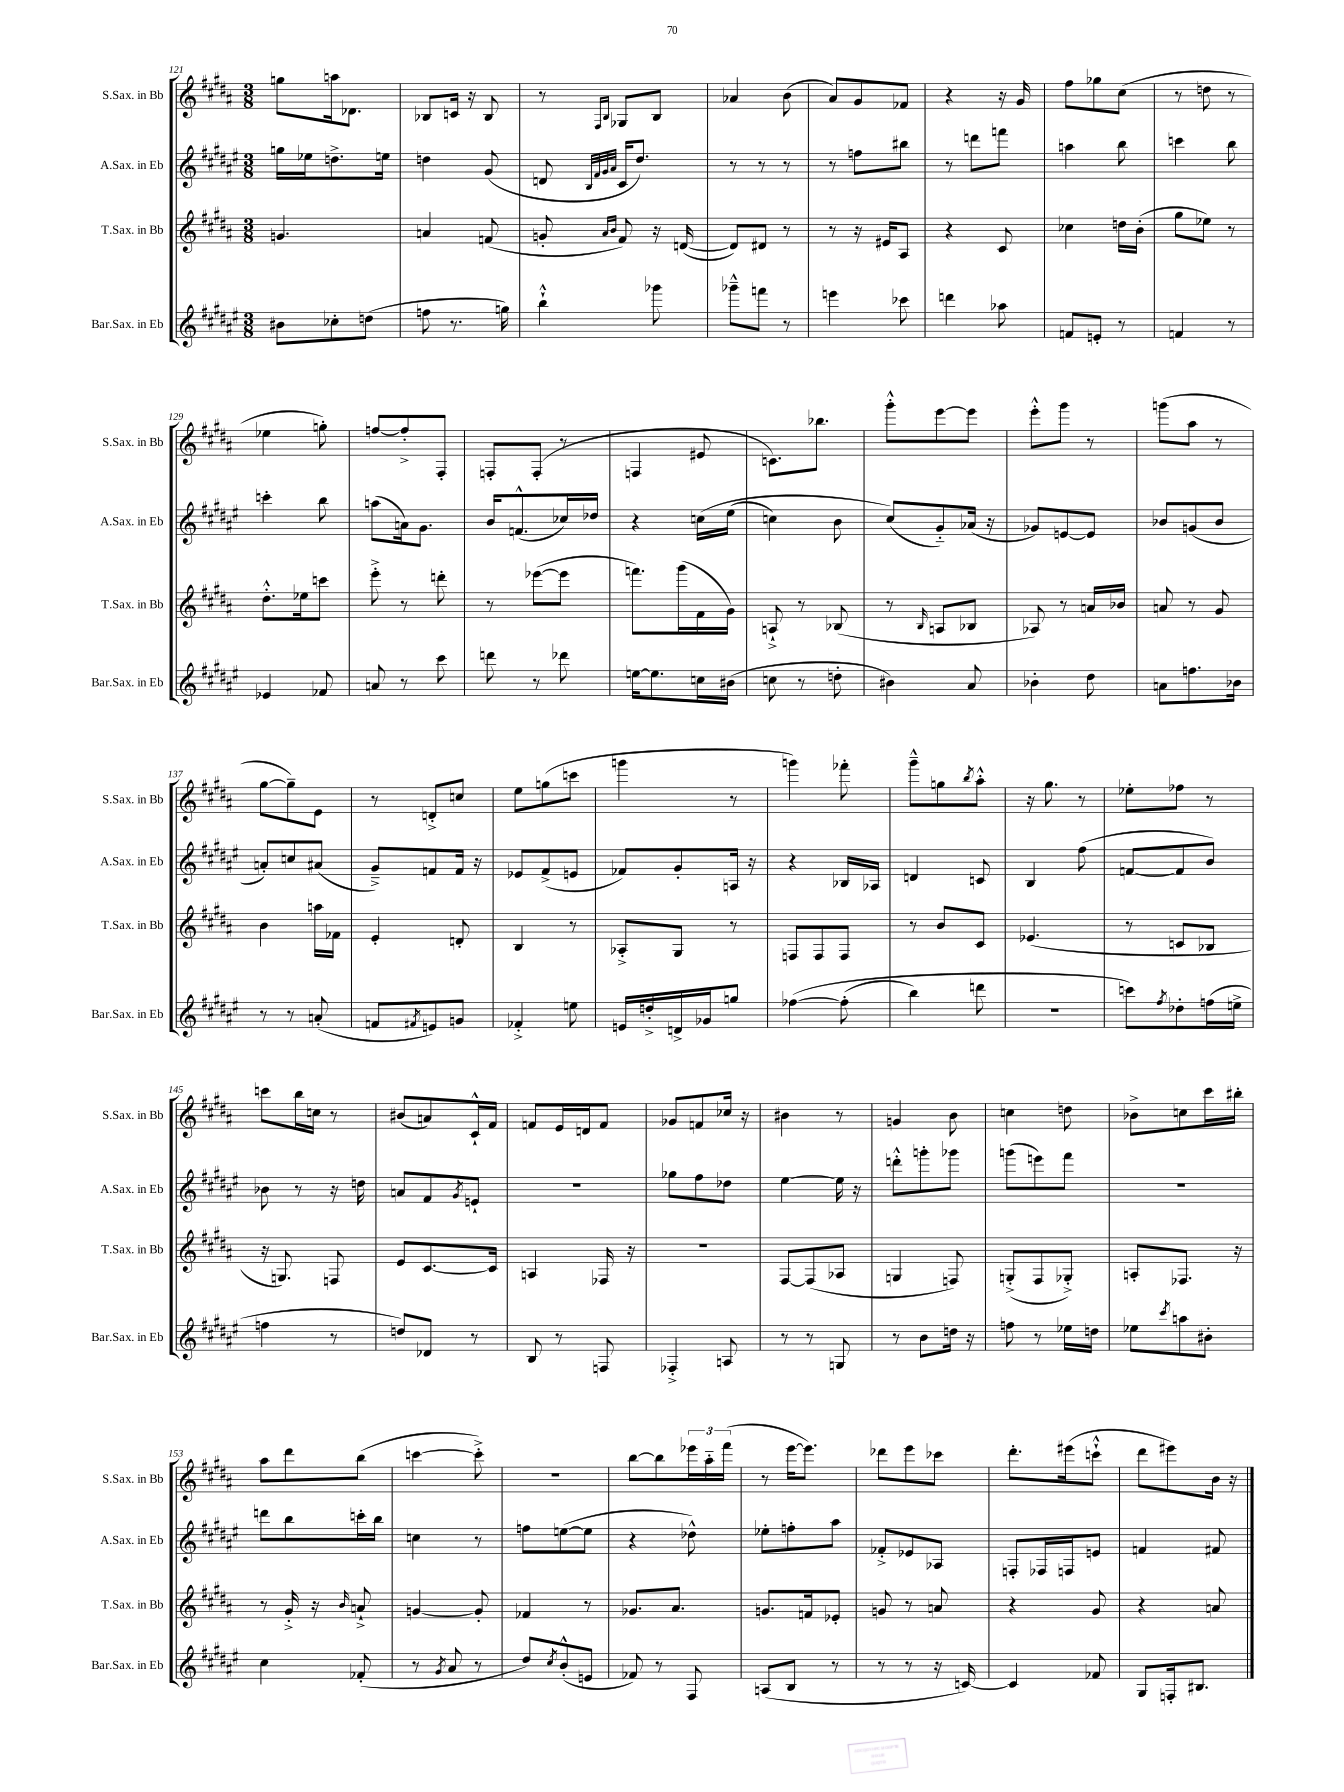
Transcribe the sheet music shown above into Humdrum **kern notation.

**kern	**kern	**kern	**kern
*staff4	*staff3	*staff2	*staff1
*clefG2	*clefG2	*clefG2	*clefG2
*k[f#c#g#d#a#e#]	*k[f#c#g#d#a#]	*k[f#c#g#d#a#e#]	*k[f#c#g#d#a#]
*M3/8	*M3/8	*M3/8	*M3/8
8b#	4.g	16gg	8gg
.	.	16ee-	.
8cc-'	.	8.dd^	16aa
.	.	.	8.d-
(8dd	.	.	.
.	.	16ee	.
=	=	=	=
8ff	4a	4dd	8B-
8.r	.	.	16c
.	.	.	16r
.	(8f	(8g#	8B-
16gg)	.	.	.
=	=	=	=
4bb`^^	8g'	8d	8r
.	.	32qqB	.
.	.	32qqf#	.
.	16qqa#	32qqg#	16qqF#
.	16qqb	32qqa#	16qqB
.	8f#)	16c#	8G-
.	.	8.dd#)	.
8ggg-	16r	.	8B
.	([16d	.	.
=	=	=	=
8ggg-~^^	8d])	8r	4a-
8fff	8d#	8r	.
8r	8r	8r	(8b
=	=	=	=
4eee	8r	8r	8a#)
.	16r	8ff	8g#
.	16e#	.	.
8ccc-	8A#	8bb#	8f-
=	=	=	=
4ddd	4r	8r	4r
.	.	8ddd	.
8aa-	8c#	8fff	16r
.	.	.	16g#
=	=	=	=
8f	4cc-	4aa	8ff#
8e'	.	.	8gg-
8r	16dd	8bb	(8cc#
.	(16b'	.	.
=	=	=	=
4f	8gg#	4ccc	8r
.	8ee-)	.	8dd
8r	8r	8bb	8r
=	=	=	=
4e-	8.dd#'^^	4ccc'	4ee-
.	16ee-	.	.
8f-	8ccc	8bb	8gg')
=	=	=	=
8a	8eee'^	(8aa	[8ff
8r	8r	16a)	8ff'^]
.	.	8.g#	.
8ccc#	8ddd'	.	8F#'
=	=	=	=
8ddd	8r	16b	8F'
.	.	(8.f^^	.
8r	([8eee-	.	(8F'
8ddd-	8eee-]	16cc-)	8r
.	.	16dd-	.
=	=	=	=
[16ee	8.fff)	4r	4F
8.ee]	.	.	.
.	(16ggg#	.	.
16cc	16f#	&(16cc	8e#
(16b#	16g#)	(16ee#	.
=	=	=	=
8cc	8A`^	4cc)	8.c)
8r	8r	.	.
.	.	.	8.bb-
8dd'	(8B-	8b	.
=	=	=	=
4b#)	8r	(8cc#&)	8ggg#'^^
.	16qqB	.	.
.	8A	8g#'~)	[8eee
8a#	8B-	(16a-	8eee]
.	.	16r	.
=	=	=	=
4b-'	8A-)	8g-)	8eee'^^
.	8r	[8e	8ggg#
8dd#	16a	8e]	8r
.	16b-	.	.
=	=	=	=
8a	8a	8b-	(8ggg
8.ff	8r	(8g	8aa#
.	8g#	8b-	8r
16b-	.	.	.
=	=	=	=
8r	4b	8a')	[8gg#
8r	.	8cc	8gg#~])
(8a'	16aa	(8a#	8e
.	16f-	.	.
=	=	=	=
8f	4e'	8g#~^)	8r
8qf#	.	.	.
8e)	.	8f	8d'^
8g	8d'	16f	8cc
.	.	16r	.
=	=	=	=
4f-'^	4B	8e-	8ee
.	.	(8f#^	(8gg
8ee	8r	8e	8ccc
=	=	=	=
16e	8A-'^	8f-)	4ggg
16dd'^	.	.	.
16d^	8G#	8g#'	.
16g-	.	.	.
8gg	8r	16A	8r
.	.	16r	.
=	=	=	=
&([4ff-	8F	4r	4ggg)
.	8F	.	.
(8ff-']	8F	16B-	8fff-'
.	.	16A-	.
=	=	=	=
4bb)	8r	4d	8ggg#~^^
.	8b	.	8gg
.	.	.	8qbb
8ddd	8c#	8c	8aa#'^^
=	=	=	=
4.r	(4.e-	4B	16r
.	.	.	8.gg#
.	.	(8ff#	8r
=	=	=	=
8ccc&)	8r	[8f	8ee-'
8qff#	.	.	.
8dd-'	8c	8f]	8ff-
(16ff	8B-	8b)	8r
16ee^	.	.	.
=	=	=	=
4ff	16r	8b-	8ccc
.	8.G)	.	.
.	.	8r	16bb
.	.	.	16cc
8r	8F	16r	8r
.	.	16dd	.
=	=	=	=
8dd)	8e	8a	(8b#
8d-	[8.c#	8f#	8a)
.	.	8qg#	.
8r	.	8e`	16c#`^^
.	16c#]	.	16f#
=	=	=	=
8B	4A	4.r	8f
8r	.	.	16e
.	.	.	16d
8F	16F-	.	8f
.	16r	.	.
=	=	=	=
4F-'^	4.r	8gg-	8g-
.	.	8ff#	8f
8A	.	8dd-	16cc-
.	.	.	16r
=	=	=	=
8r	[8F#	[4ee#	4b#
8r	(8F#]	.	.
8G	8A-	16ee#]	8r
.	.	16r	.
=	=	=	=
8r	4G	8ddd'^^	4g
8b	.	8ggg'	.
16dd	8F)	8ggg-	8b
16r	.	.	.
=	=	=	=
8ff	(8G'^	(8ggg	4cc
8r	8F#	8eee)	.
16ee-	8G-'^)	8fff#	8dd
16dd	.	.	.
=	=	=	=
8ee-	8A'	4.r	8b-^
8qccc#	.	.	.
8aa	8.F-	.	8cc
8b#'	.	.	16ccc#
.	16r	.	16bb#'
=	=	=	=
4cc#	8r	8ddd	8aa#
.	16g#'^	8bb	8ddd#
.	16r	.	.
.	16qqb	.	.
(8f-'	8a`^	16ccc'	(8bb
.	.	16bb	.
=	=	=	=
8r	[4g	4cc	[4ccc
8qg#	.	.	.
8a#	.	.	.
8r	8g']	8r	8ccc'^])
=	=	=	=
8dd#)	4f-	8ff	4.r
8qcc#	.	.	.
(8b'^^	.	([8ee	.
8e	8r	8ee]	.
=	=	=	=
8f-)	8.g-	4r	[8bb
8r	.	.	8bb]
.	8.a#	.	.
8F#	.	8dd-^^)	24eee-
.	.	.	24aa#'~
.	.	.	(24fff#
=	=	=	=
(8A	8.g	8ee-'	8r
8B	.	8ff'	[16eee
.	16f	.	8.eee])
8r	8e-'	8aa#	.
=	=	=	=
8r	8g	8f-'^	8ddd-
8r	8r	8e-	8eee
16r	8a	8A-	8ccc-
[16c)	.	.	.
=	=	=	=
4c]	4r	8F'	8.ddd#'
.	.	16F-	.
.	.	16F	(16eee#
8f-	8g#	8e	8ccc`^^
=	=	=	=
8G#	4r	4f	8ddd#
16F'	.	.	8eee#)
8.B#	.	.	.
.	8a	8f#	16b
.	.	.	16r
==	==	==	==
*-	*-	*-	*-
